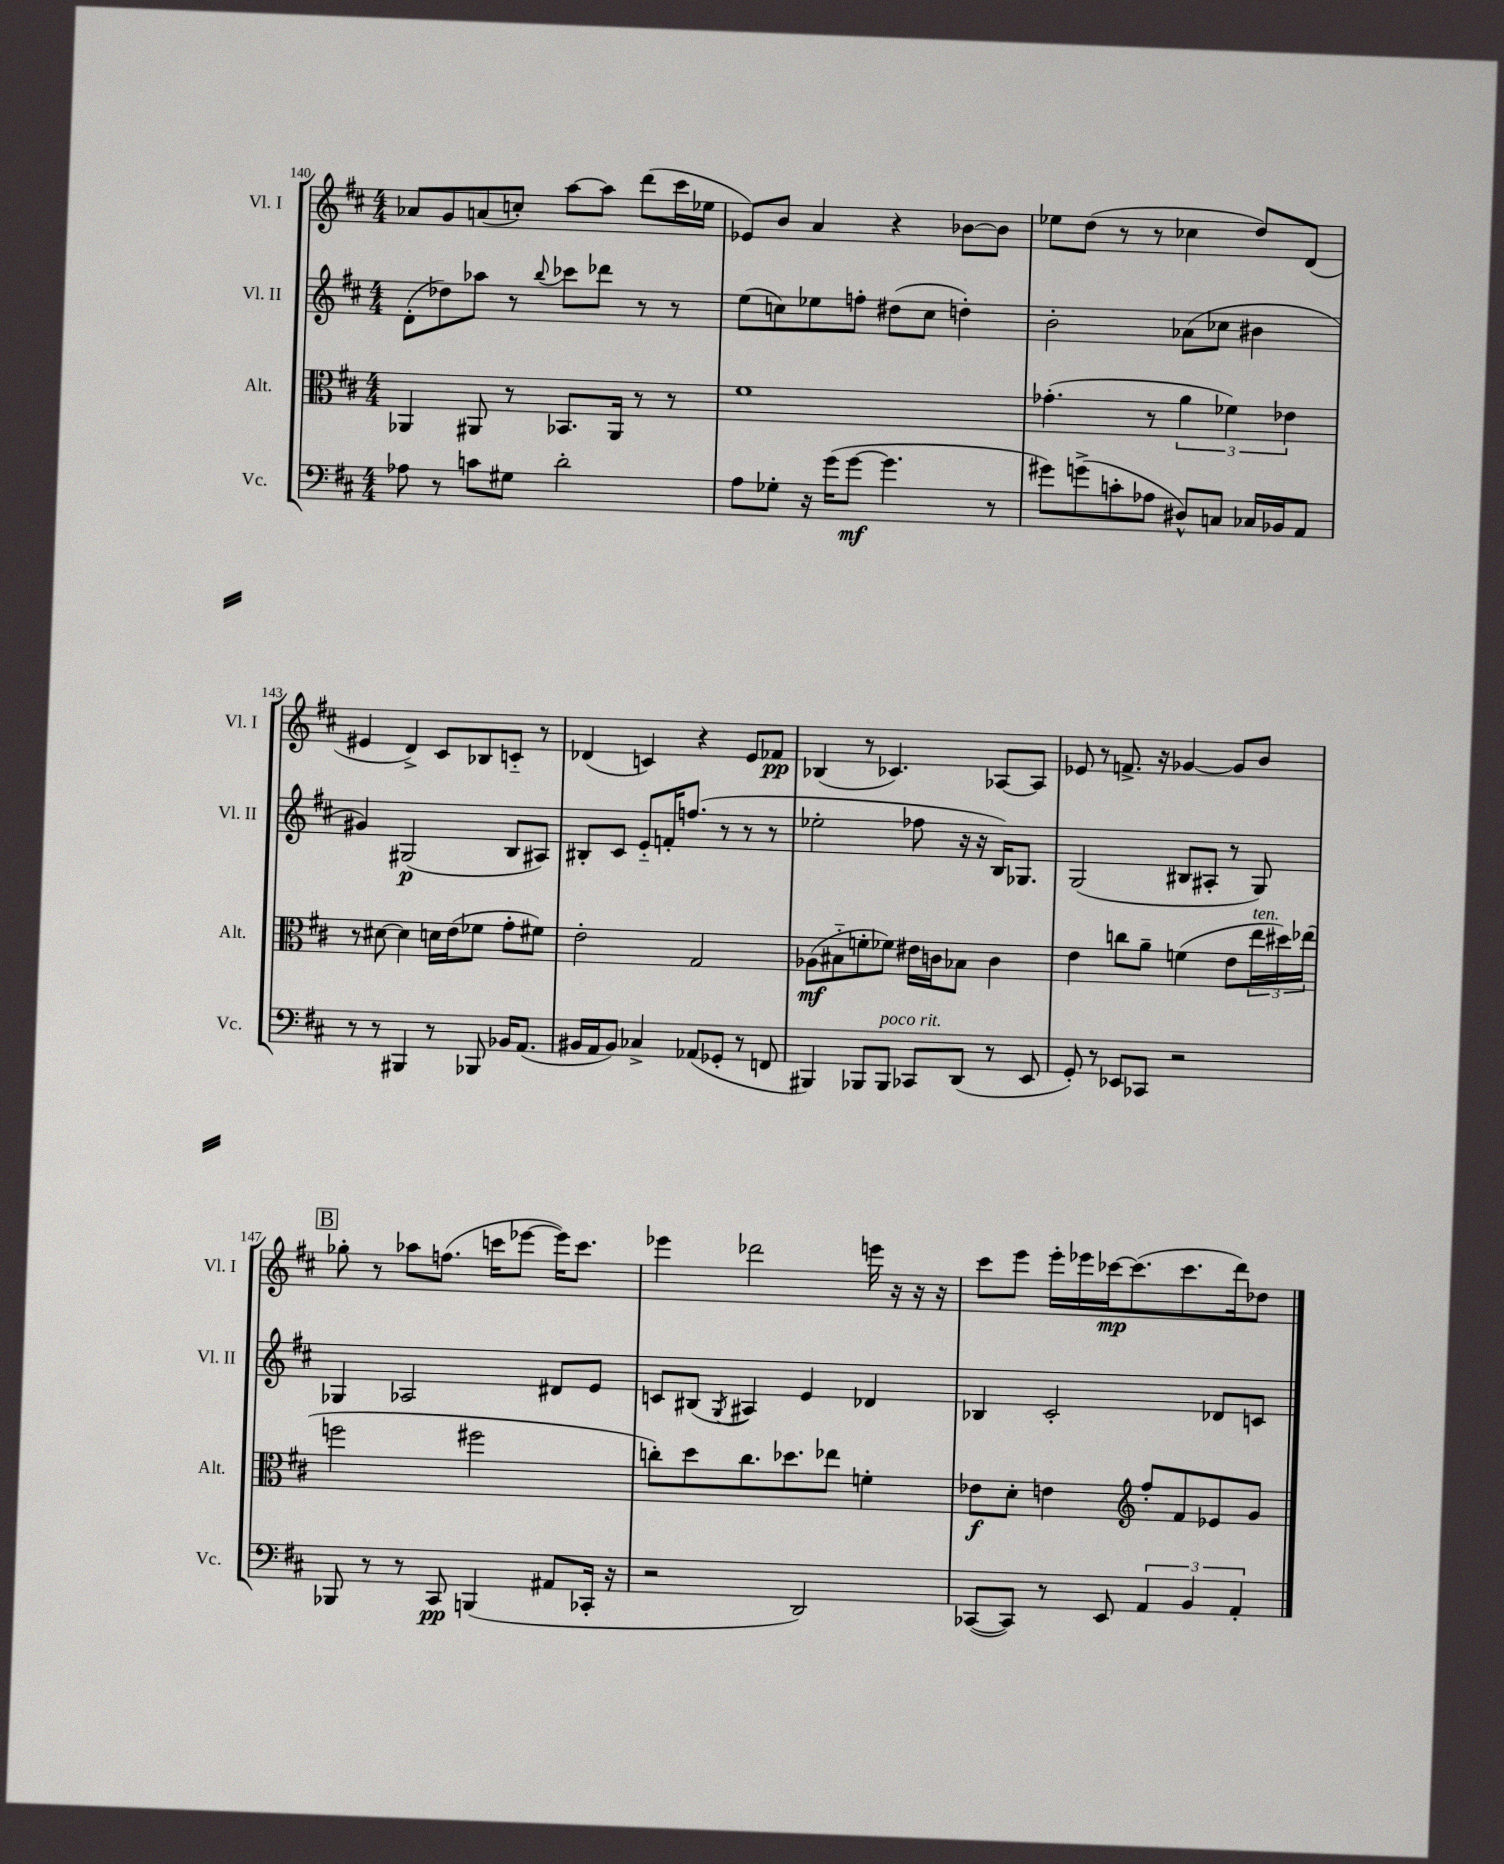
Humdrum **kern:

**kern	**kern	**kern	**kern
*staff4	*staff3	*staff2	*staff1
*clefF4	*clefC3	*clefG2	*clefG2
*k[f#c#]	*k[f#c#]	*k[f#c#]	*k[f#c#]
*M4/4	*M4/4	*M4/4	*M4/4
8A-	4AA-	(8d'	8a-
8r	.	8dd-)	8g
8c	8AA#	8aa-	(8a
8G#	8r	8r	8cc')
.	.	8qqbb	.
2d'	8.BB-	8ccc-	[8aa
.	.	8ddd-	8aa]
.	16AA#	.	.
.	8r	8r	(8ddd
.	8r	8r	16ccc#
.	.	.	16ee-
=	=	=	=
8A	1f#	(8ee	8e-)
8G-'	.	8cc)	8b
16r	.	8ee-	4a
(16g	.	.	.
[8g	.	8ff'	.
4.g]	.	(8dd#	4r
.	.	8cc	.
.	.	4dd')	[8b-
8r	.	.	8b-]
=	=	=	=
8g#)	(4.g-'	2b'	8ee-
(8g^	.	.	(8dd
8c'	.	.	8r
8A-	8r	.	8r
8D#^^)	6a	(8a-	4cc-
8C	.	8cc-	.
.	6f-)	.	.
16C-	.	4b#	8dd)
16BB-	.	.	.
.	6e-	.	.
8AA	.	.	(8d
=	=	=	=
8r	8r	4g#)	4e#
8r	[8d#	.	.
4BBB#	4d#]	(2G#	4d^)
8r	16d	.	8c#
.	(16e	.	.
8BBB-	8f-	.	8B-
16BB-	8g'	8B	8c'~
(8.AA	.	.	.
.	8f#)	8A#)	8r
=	=	=	=
16BB#	2e'	8B#'	(4d-
16AA	.	.	.
8BB#)	.	8c#	.
4C-^	.	8e'~	4c)
.	.	16f'	.
.	.	(8.ff	.
(8AA-	2G	.	4r
8GG-'	.	8r	.
8r	.	8r	8e
8FF	.	8r	8f-
=	=	=	=
4BBB#)	(8A-	2ee-'	(4B-
.	8B#'~	.	.
8BBB-	8f'	.	8r
8BBB-	8f-)	.	4.c-)
8CC-	16e#	8ff-	.
.	16c	.	.
(8DD	8B-	16r	.
.	.	16r	.
8r	4c	16B)	[8A-
.	.	8.G-	.
8EE	.	.	8A-]
=	=	=	=
8GG')	4e	(2G	8e-
8r	.	.	8r
8EE-	8cc	.	8.f^
8CC-	8a~	.	.
.	.	.	16r
2r	(4f	8B#	[4g-
.	.	8A#'	.
.	8e	8r	8g-]
.	24ee	8G)	8b
.	24dd#)	.	.
.	(24ee-	.	.
=	=	=	=
8BBB-	2ff	4G-	8gg-'
8r	.	.	8r
8r	.	2A-	8aa-
8CC#	.	.	(8.ff
(4BBB	2ff#	.	.
.	.	.	16ccc
.	.	.	[8eee-
8AA#	.	8d#	16eee-])
.	.	.	8.ccc
16CC-'	.	8e	.
16r	.	.	.
=	=	=	=
2r	8cc')	8c	4eee-
.	8dd	(8B#	.
.	.	8qG	.
.	8.cc	4A#)	2ddd-
.	8.dd-	.	.
2DD)	.	4e	.
.	8ee-	.	.
.	4f'	4d-	16eee
.	.	.	16r
.	.	.	16r
.	.	.	16r
=	=	=	=
([8CC-	8e-	4B-	8ccc#
8CC-])	8d'	.	8eee
8r	4e	2c#'	16eee'
.	.	.	16eee-
8EE	.	.	[16ccc-
.	.	.	(8.ccc-]
*	*clefG2	*	*
6AA	8ff#'	.	.
.	8f#	.	8.ccc-
6BB	.	.	.
.	8e-	8d-	.
.	.	.	16ddd)
6AA'	.	.	.
.	8g	8c	8dd-
==	==	==	==
*-	*-	*-	*-
